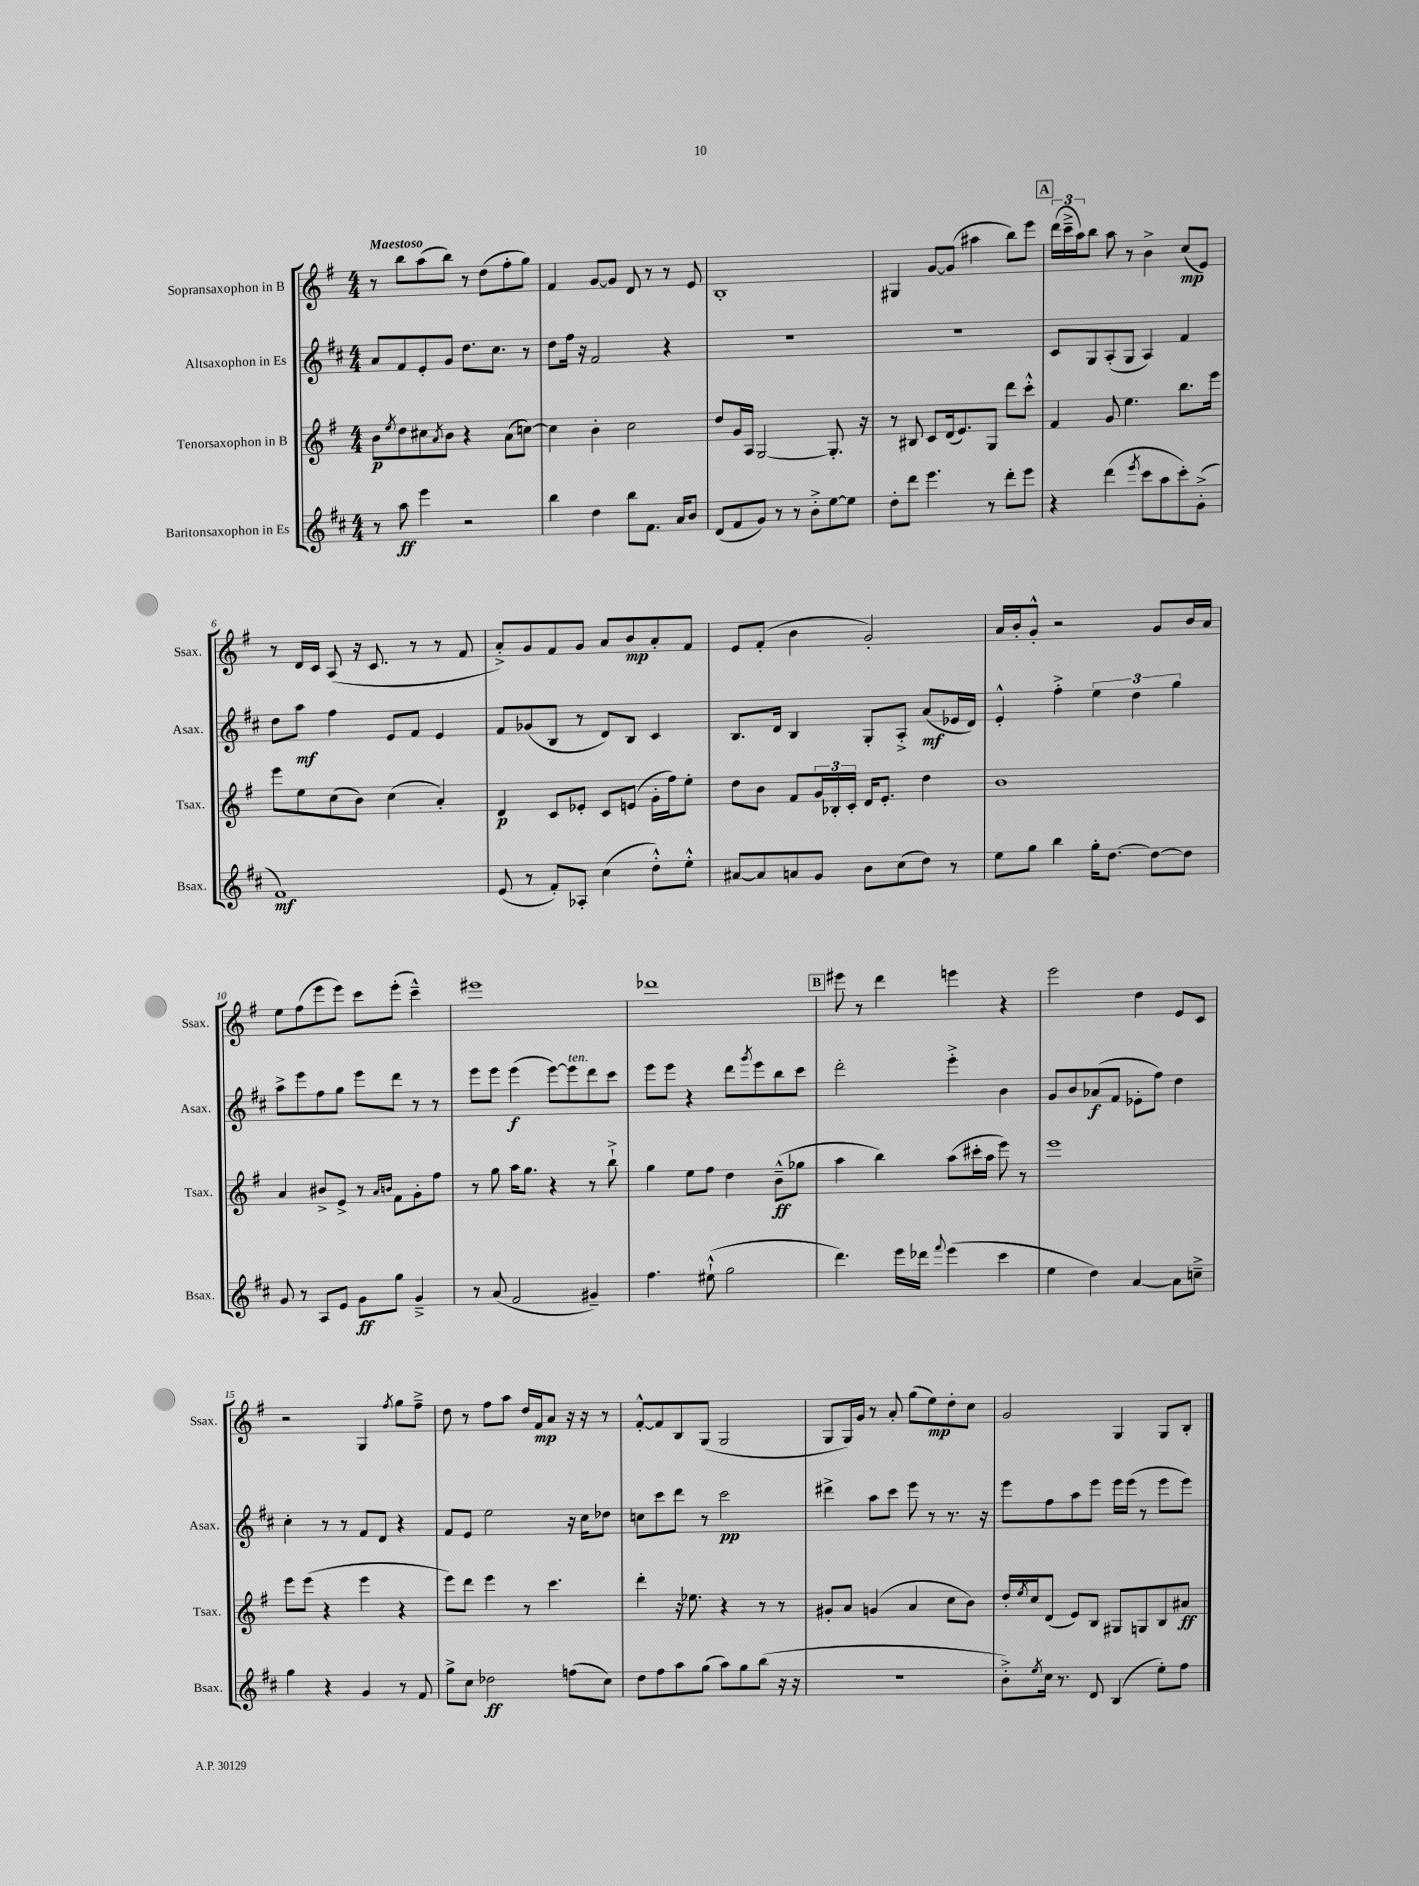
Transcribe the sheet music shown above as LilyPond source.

<<
\new StaffGroup <<
\new Staff = "s0" \with { instrumentName = "Sopransaxophon in B" shortInstrumentName = "Ssax." } {
    \clef treble \key g \major \numericTimeSignature \time 4/4 \tempo "Maestoso"
    r8 b''8 a''8( b''8) r8 d''8( fis''8-. g''8) |
    fis'4 g'8~ g'8 d'8 r8 r8 e'8 |
    b1-. |
    gis4 g'8~ g'8( ais''4 b''8) e'''8 |
    \mark \markup { \box "A" } \tuplet 3/2 { d'''16( c'''16---> a''16) } b''8 a''8 r8 b'4-> c''8\mp( e'8) |
    r8 d'16 c'16 a8( r16 c'8. r8 r8 fis'8 |
    a'8-.->) g'8 fis'8 g'8 a'8 b'8\mp a'8-. fis'8 |
    e'8 fis'8-.( b'4 g'2-.) |
    a'16 b'16-. g'8-.-^ r2 g'8 b'16 a'16 |
    e''8 fis''8( e'''8 e'''8) c'''8 e'''8-.( c'''4---^) |
    eis'''1 |
    des'''1 |
    \mark \markup { \box "B" } eis'''8 r8 d'''4 e'''4 r4 |
    e'''2 d''4 e'8 c'8 |
    r2 g4 \acciaccatura { fis''8 } g''8 fis''8---> |
    d''8 r8 fis''8 a''8 d''16 fis'16\mp a'8 r16 r16 r8 |
    fis'8~-.-^ fis'8 b8 g8( g2 |
    g8 g16) g'16 r8 a'8-. g''8( e''8\mp) d''8-. c''8 |
    g'2 g4 g8 b8-. \bar "|." |
}
\new Staff = "s1" \with { instrumentName = "Altsaxophon in Es" shortInstrumentName = "Asax." } {
    \clef treble \key d \major \numericTimeSignature \time 4/4
    a'8 fis'8 e'8-. g'8 d''8. cis''8. r8 |
    d''8 fis''16 r16 fis'2 r4 |
    R1 |
    R1 |
    \mark \markup { \box "A" } cis'8 g8 a8-.( g8 a4) fis'4 |
    d''8 a''8\mf fis''4 e'8 fis'8 e'4 |
    fis'8 ges'8( b8 r8 d'8) b8 cis'4 |
    b8. d'16 b4 g8-. a8-.-> a'8\mf( ees'16 d'16) |
    e'4-.-^ fis''4-.-> \tuplet 3/2 { e''4 d''4 g''4 } |
    a''8-> e'''8 fis''8 g''8 e'''8 d'''8 r8 r8 |
    e'''8 e'''8 e'''4\f( e'''8~) e'''8^\markup { \italic "ten." } d'''8 cis'''8 |
    e'''8 e'''8 r4 d'''8 \acciaccatura { g'''8 } e'''8 b''8 cis'''8 |
    \mark \markup { \box "B" } d'''2-. e'''4-.-> b'4 |
    g'8 b'8 aes'8\f( fis'8 ees'8-. fis''8) d''4 |
    cis''4-. r8 r8 fis'8 d'8 r4 |
    fis'8 e'8 e''2 r16 cis''16 des''8 |
    c''8 cis'''8 d'''8 r8 cis'''2\pp |
    dis'''4-> a''8 cis'''8 e'''8 r8 r8. r16 |
    e'''8 fis''8 a''8 e'''8 e'''16 e'''16( r8 e'''8 e'''8) \bar "|." |
}
\new Staff = "s2" \with { instrumentName = "Tenorsaxophon in B" shortInstrumentName = "Tsax." } {
    \clef treble \key g \major \numericTimeSignature \time 4/4
    b'8\p \acciaccatura { e''8 } d''8 cis''8 \acciaccatura { a'8 } b'8 r4 a'8( c''8~) |
    c''4 b'4-. c''2 |
    d''8 g'16 a16 g2~ g8.-. r16 |
    r8 bis8 c'8 d'16( e'8.) g8 d'''8 c'''8-.-^ |
    \mark \markup { \box "A" } fis'4 g'8 e''4. b''8. e'''16 |
    e'''8 e''8 c''8( b'8) c''4( a'4-.) |
    d'4\p c'8 ees'8-. c'8 e'8( g'16-. fis''16) e''8-. |
    d''8 b'8 fis'8 \tuplet 3/2 { g'16 bes16-. c'16-. } d'16 e'8.-. d''4 |
    b'1 |
    a'4 bis'8-> e'8-> r8 \grace { a'16 b'16 } fis'8 g'8-. fis''8 |
    r8 g''8 a''16 g''8. r4 r8 b''8-!-> |
    g''4 e''8 fis''8 d''4 b'8---^\ff( ges''8 |
    \mark \markup { \box "B" } a''4 b''4) a''8( cis'''16-. a''16 e'''8) r8 |
    e'''1 |
    e'''8 e'''8( r4 e'''4 r4 |
    e'''8) d'''8 e'''4 r8 c'''4. |
    d'''4-. r16 ees''8. r4 r8 r8 |
    gis'8-. a'8 g'4( a'4 c''8 b'8) |
    d''16-. \acciaccatura { e''8 } c''16 d'8( e'8) b8 gis8 g8 b8 ais'8\ff \bar "|." |
}
\new Staff = "s3" \with { instrumentName = "Baritonsaxophon in Es" shortInstrumentName = "Bsax." } {
    \clef treble \key d \major \numericTimeSignature \time 4/4
    r8 a''8\ff e'''4 r2 |
    b''4 d''4 b''8 fis'8. a'16 b'8 |
    d'8( fis'8 g'8) r8 r8 b'8-.-> e''8~ e''8 |
    d''8-. d'''8 e'''4. r8 d'''8-. e'''8 |
    \mark \markup { \box "A" } r4 d'''4( \acciaccatura { e'''8 } cis'''8 a''8 cis'''8-.) g'8-.->( |
    fis'1\mf) |
    e'8( r8 fis'8-.) aes8-. cis''4( d''8-.-^) e''8-.-^ |
    ais'8~ ais'8 a'8 g'8 b'8 cis''8( d''8) r8 |
    e''8 g''8 b''4 g''16-. d''8.~ d''8~ d''8 |
    g'8 r8 a8 e'8 g'8\ff g''8 g'4---> |
    r8 a'8( fis'2 gis'4--) |
    fis''4. eis''8-!-^( g''2 |
    \mark \markup { \box "B" } d'''4.) e'''16 des'''16 \appoggiatura { fis'''8 } e'''4( cis'''4 |
    e''4 d''4) a'4~ a'8 c''8---> |
    g''4 r4 g'4 r8 fis'8 |
    g''8-> cis''8 des''2\ff f''8( cis''8) |
    d''8 fis''8 a''8 g''8( a''8) g''8 b''8( r16 r16 |
    R1 |
    b'8-.->) \acciaccatura { e''8 } cis''16 r8. d'8 b4( e''8-.) fis''8 \bar "|." |
}
>>
>>
